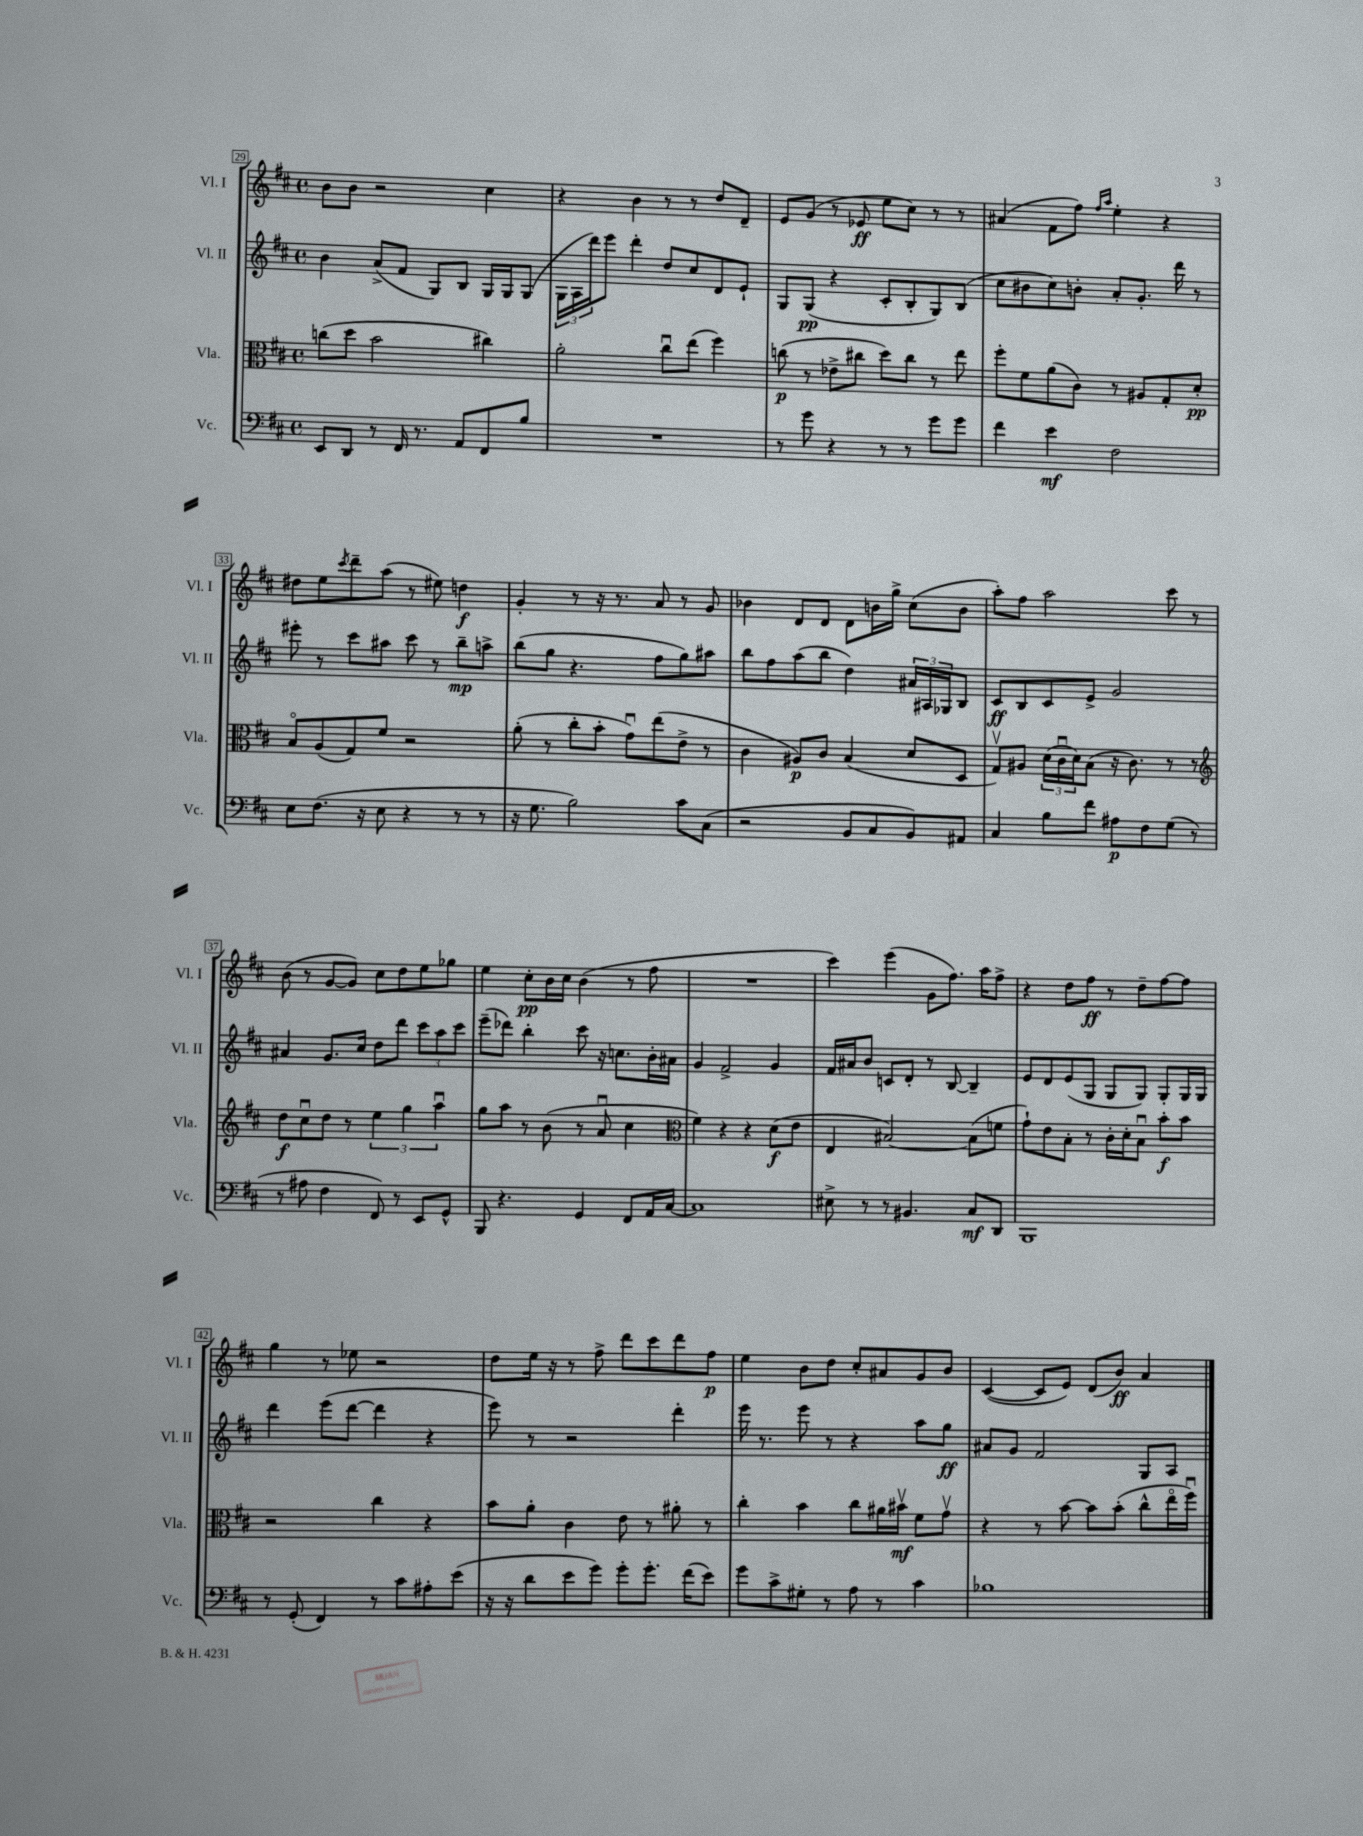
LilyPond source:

<<
\new StaffGroup <<
\new Staff = "s0" \with { instrumentName = "Vl. I" shortInstrumentName = "Vl. I" } {
    \clef treble \key d \major \defaultTimeSignature \time 4/4
    b'8 b'8 r2 cis''4 |
    r4 b'4 r8 r8 d''8 d'8-- |
    e'8 g'8( r8 ees'8\ff e''8 cis''8) r8 r8 |
    ais'4( fis'8 fis''8) \grace { fis''16 a''16 } e''4-. r4 |
    dis''8 e''8 \acciaccatura { cis'''8 } d'''8-- a''8( r8 eis''8) d''4\f |
    g'4-. r8 r16 r8. a'8 r8 g'8 |
    bes'4 d'8 d'8 d'8 b'16 g''16-> cis''8( b'8 |
    a''8-.) fis''8 a''2 cis'''8 r8 |
    b'8( r8 g'8~ g'8) cis''8 d''8 e''8 ges''8 |
    e''4 cis''8-.\pp b'16 cis''16 b'4( r8 fis''8 |
    R1 |
    cis'''4) e'''4( g'8 fis''8.) a''16 fis''8-> |
    r4 d''8 fis''8\ff r8 d''8-- fis''8~ fis''8 |
    g''4 r8 ees''8 r2 |
    d''8 e''16 r16 r8 fis''8-> d'''8 cis'''8 d'''8 fis''8\p |
    e''4 b'8 d''8 cis''8-. ais'8 g'8 b'8 |
    cis'4~( cis'8 e'8) d'8( b'8\ff) a'4 \bar "|." |
}
\new Staff = "s1" \with { instrumentName = "Vl. II" shortInstrumentName = "Vl. II" } {
    \clef treble \key d \major \defaultTimeSignature \time 4/4
    b'4 a'8->( fis'8 g8) b8 g16 g16 g8( |
    \tuplet 3/2 { g16 a16 d'''16) } e'''8 d'''4-. d''8 cis''8 d'8 e'8-! |
    g8 g8\pp( r4 cis'8-. b8-. g8) b8( |
    cis''8 bis'8 cis''8) b'8-. a'8-. g'8.-. d'''16 r8 |
    eis'''8-. r8 cis'''8 ais''8 cis'''8 r8 b''8--\mp a''8-> |
    b''8( g''8 r4. fis''8 g''8) ais''8 |
    b''8 fis''8 a''8( b''8 d''4) \tuplet 3/2 { ais'16 ais16 ges16 } b8 |
    cis'8\ff b8 cis'8 e'8-> g'2 |
    ais'4 g'8. cis''16 d''8 d'''8 \tuplet 3/2 { cis'''8 a''8 cis'''8 } |
    e'''8--( des'''8) b''4-. cis'''8 r16 c''8. b'16-. ais'16 |
    g'4 fis'2-> g'4 |
    fis'16 ais'16 b'8 c'8 d'8-. r8 b8~ b4-- |
    e'8 d'8 e'8( g8 g8 g8) g8-. g16 g16 |
    d'''4 e'''8( d'''8~ d'''4 r4 |
    e'''8) r8 r2 d'''4-. |
    e'''16 r8. e'''8 r8 r4 a''8 g''8\ff |
    ais'8 g'8 fis'2 g8 a8 \bar "|." |
}
\new Staff = "s2" \with { instrumentName = "Vla." shortInstrumentName = "Vla." } {
    \clef alto \key d \major \defaultTimeSignature \time 4/4
    c''8( d''8 b'2 cis''4) |
    a'2-. cis''8\downbow e''8( fis''4) |
    c''8\p( r8 ees'8-> cis''8 d''8) cis''8 r8 e''8 |
    fis''8-. fis'8 a'8( cis'8) r8 ais8 g8-. d'8-.\pp |
    b8\flageolet a8( g8) fis'8 r2 |
    a'8-.( r8 cis''8-. b'8-. g'8\downbow) e''8( e'8-> r8 |
    cis'4 ais8\p) cis'8 b4( d'8 d8 |
    g8\upbow) ais8 \tuplet 3/2 { d'16( cis'16\downbow d'16) } b8( r16 cis'8.) r8 r8 |
    \clef treble d''8\f cis''8\downbow d''8 r8 \tuplet 3/2 { e''4 g''4 a''4\downbow } |
    g''8 a''8 r8 b'8( r8 a'8\downbow cis''4 |
    \clef alto fis'4) r4 r4 d'8\f( e'8 |
    e4 bis2~) bis8( f'8 |
    g'8-!) e'8 b8-. r8 cis'16-. d'16-. b8\downbow b'8-.\f b'8 |
    r2 cis''4 r4 |
    b'8 a'8-. cis'4 e'8 r8 ais'8-. r8 |
    cis''4-. b'4 cis''8 ais'16 bis'16\upbow\mf fis'8 g'8\upbow |
    r4 r8 b'8~ b'8 b'8-.( cis''8-^ e''16\flageolet fis''16\downbow) \bar "|." |
}
\new Staff = "s3" \with { instrumentName = "Vc." shortInstrumentName = "Vc." } {
    \clef bass \key d \major \defaultTimeSignature \time 4/4
    e,8 d,8 r8 fis,16 r8. a,8 fis,8 b8 |
    R1 |
    r8 g'8 r4 r8 r8 g'8 g'8 |
    fis'4 e'4\mf fis2 |
    e8 fis8.( r16 e8 r4 r8 r8 |
    r16 g8. b2) cis'8 cis8( |
    r2 b,8 cis8 b,8) ais,8 |
    cis4 b8 fis'8 ais8\p fis8 g8( r8 |
    r8 ais8 fis4 fis,8) r8 e,8 g,8-^ |
    b,,8 r4. g,4 fis,8 a,16 cis16~ |
    cis1 |
    eis8-> r8 r8 bis,4. cis8\mf d,8 |
    b,,1 |
    r8 g,8-.( fis,4) r8 cis'8 ais8-. e'8( |
    r16 r16 d'8 e'8 g'8) g'8-. g'8.-. fis'16( e'8) |
    g'8 cis'8-> gis8-. r8 a8 r8 cis'4 |
    bes1 \bar "|." |
}
>>
>>
\layout { \context { \Score currentBarNumber = #29 \override BarNumber.stencil = #(make-stencil-boxer 0.1 0.3 ly:text-interface::print) } }
